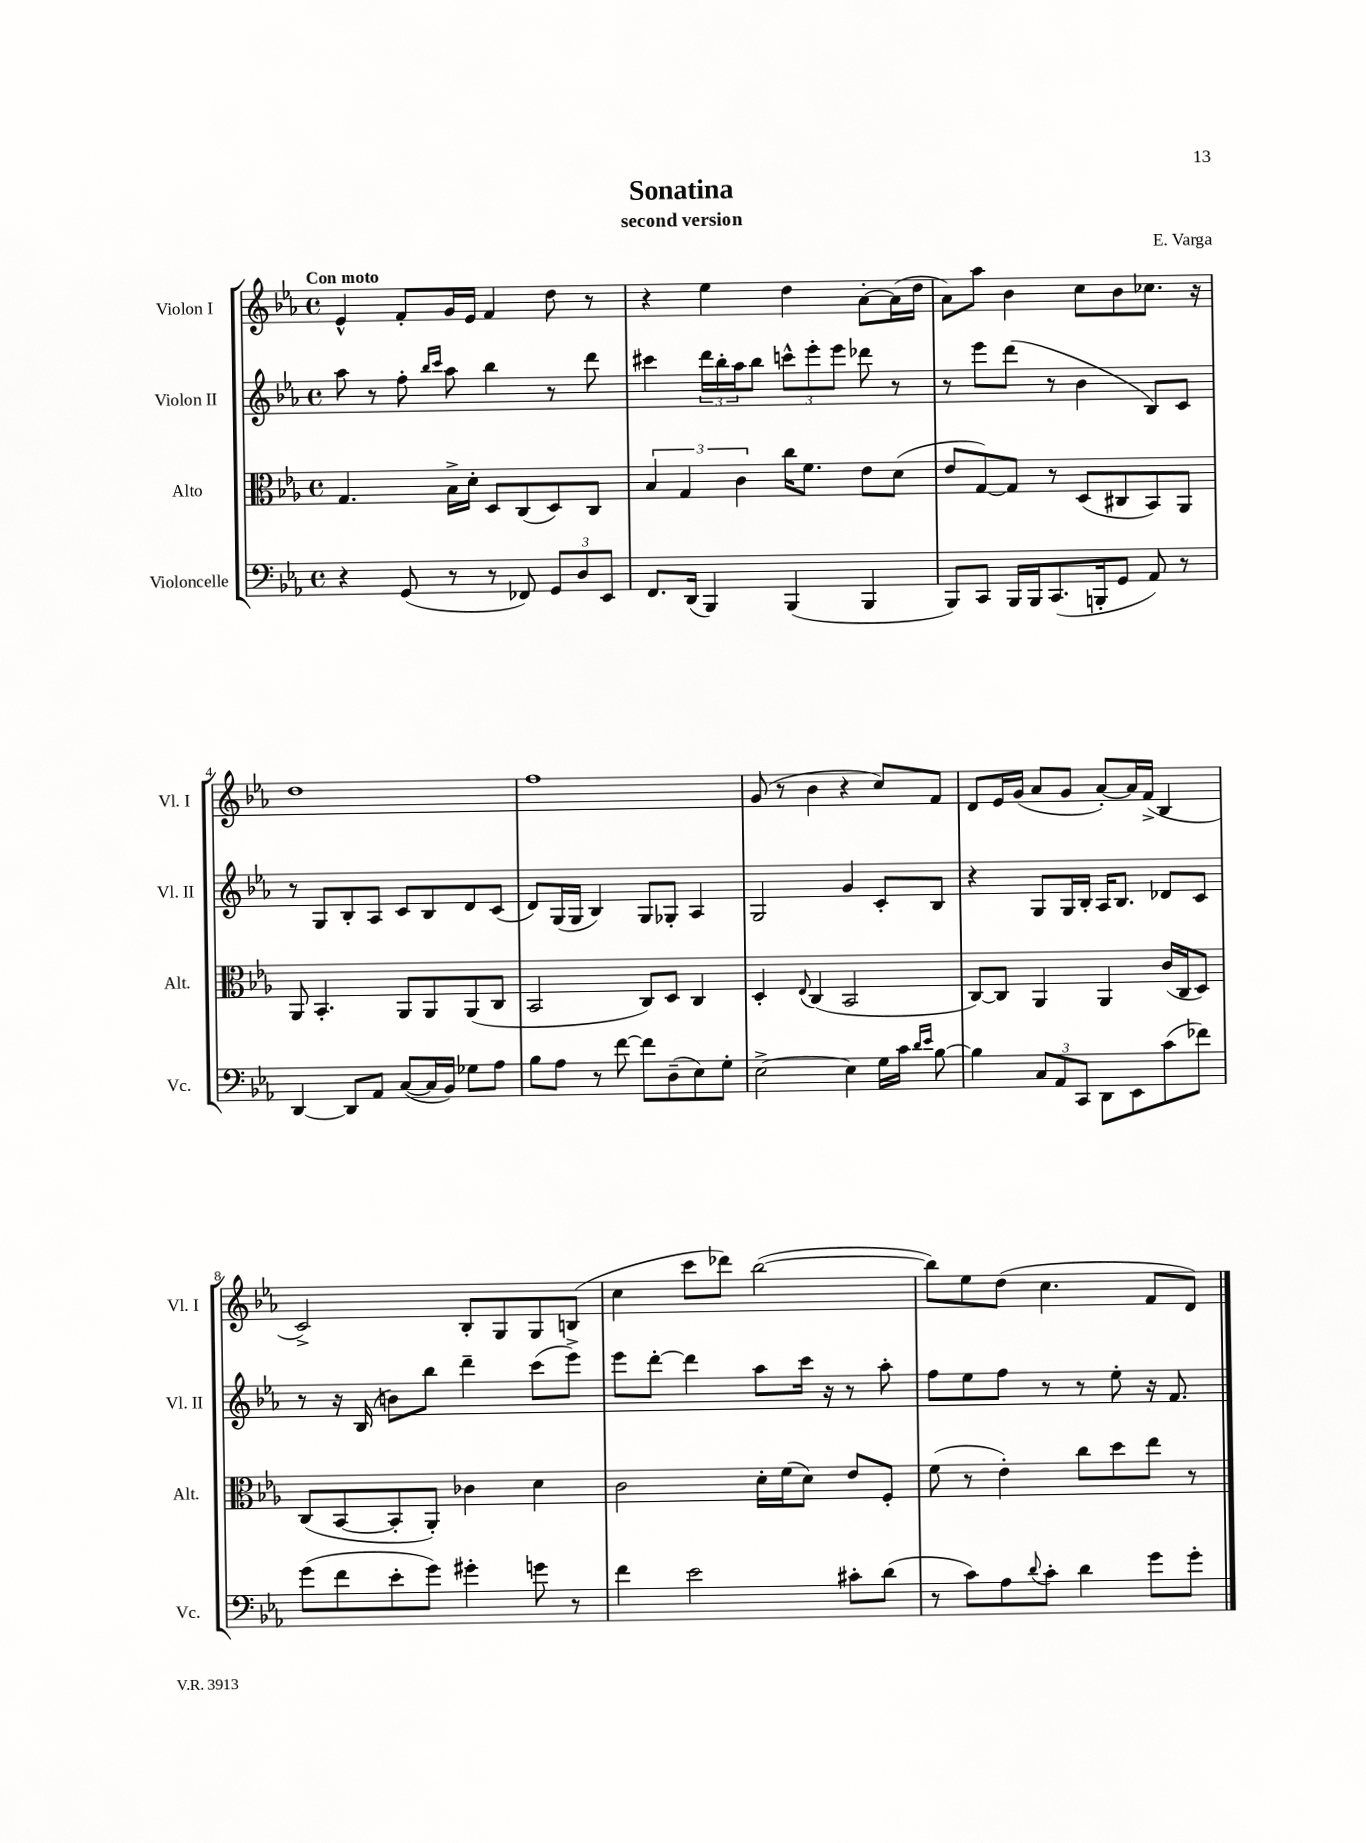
\header { title = "Sonatina" composer = "E. Varga" subtitle = "second version" }
<<
\new StaffGroup <<
\new Staff = "s0" \with { instrumentName = "Violon I" shortInstrumentName = "Vl. I" } {
    \clef treble \key ees \major \defaultTimeSignature \time 4/4 \tempo "Con moto"
    ees'4-^ f'8-. g'16 ees'16 f'4 d''8 r8 |
    r4 ees''4 d''4 aes'8~-. aes'16( d''16 |
    aes'8) aes''8 bes'4 c''8 bes'8 ces''8. r16 |
    d''1 |
    f''1 |
    g'8( r8 bes'4 r4 c''8) f'8 |
    d'8 ees'16 g'16( aes'8 g'8 aes'8~-.) aes'16 f'16->( bes4 |
    c'2->) bes8-. g8 g8 b8( |
    c''4 c'''8 des'''8) bes''2~( |
    bes''8) ees''8 d''8( c''4. f'8 d'8) \bar "|." |
}
\new Staff = "s1" \with { instrumentName = "Violon II" shortInstrumentName = "Vl. II" } {
    \clef treble \key ees \major \defaultTimeSignature \time 4/4
    aes''8 r8 f''8-. \grace { bes''16 c'''16 } aes''8 bes''4 r8 d'''8 |
    cis'''4 \tuplet 3/2 { d'''16 bes''16-. aes''16 } bes''8 \tuplet 3/2 { c'''8-^ ees'''8-. ees'''8 } des'''8 r8 |
    r8 ees'''8 d'''8( r8 bes'4 bes8) c'8 |
    r8 g8 bes8-. aes8 c'8 bes8 d'8 c'8( |
    d'8) g16( g16 bes4) g8 ges8-. aes4 |
    g2 g'4 c'8-. bes8 |
    r4 g8 g16 bes16-. aes16 bes8. des'8 c'8 |
    r8 r16 bes16( b'8) bes''8 d'''4-- c'''8( ees'''8->) |
    ees'''8 d'''8~-. d'''4 aes''8 c'''16 r16 r8 aes''8-. |
    f''8 ees''8 f''8 r8 r8 ees''8-. r16 f'8. \bar "|." |
}
\new Staff = "s2" \with { instrumentName = "Alto" shortInstrumentName = "Alt." } {
    \clef alto \key ees \major \defaultTimeSignature \time 4/4
    g4. bes16-> d'16-. d8 c8( d8) c8 |
    \tuplet 3/2 { bes4 g4 c'4 } c''16 f'8. ees'8 d'8( |
    ees'8 g8~) g8 r8 d8( cis8 bes,8) aes,8 |
    aes,8 bes,4.-. aes,8 aes,8 aes,8( c8 |
    bes,2 c8) d8 c4 |
    d4-. \appoggiatura { ees8 } c4( bes,2 |
    c8~) c8 aes,4 aes,4 c'16( c16 d8) |
    c8( bes,8~ bes,8-. aes,8-.) ces'4 d'4 |
    c'2 d'16-. f'16( d'8) ees'8 f8-. |
    f'8( r8 ees'4-.) c''8 d''8 ees''8 r8 \bar "|." |
}
\new Staff = "s3" \with { instrumentName = "Violoncelle" shortInstrumentName = "Vc." } {
    \clef bass \key ees \major \defaultTimeSignature \time 4/4
    r4 g,8( r8 r8 fes,8) \tuplet 3/2 { g,8 d8 ees,8 } |
    f,8. d,16( bes,,4) bes,,4( bes,,4 |
    bes,,8) c,8 bes,,16 bes,,16 c,8.( b,,16-. g,8 aes,8) r8 |
    d,4~ d,8 aes,8 c8~( c16 bes,16) ges8 aes8 |
    bes8 aes8 r8 f'8~ f'8 d8--( ees8) g8-. |
    ees2~-> ees4 g16 c'16 \grace { d'16 ees'16 } bes8~ |
    bes4 \tuplet 3/2 { c8 aes,8 c,8 } d,8 ees,8 c'8( fes'8) |
    g'8( f'8 ees'8-. g'8) gis'4-. g'8 r8 |
    f'4 ees'2 cis'8-. d'8( |
    r8 c'8) aes8 \appoggiatura { d'8 } c'8-. d'4 g'8 g'8-. \bar "|." |
}
>>
>>
